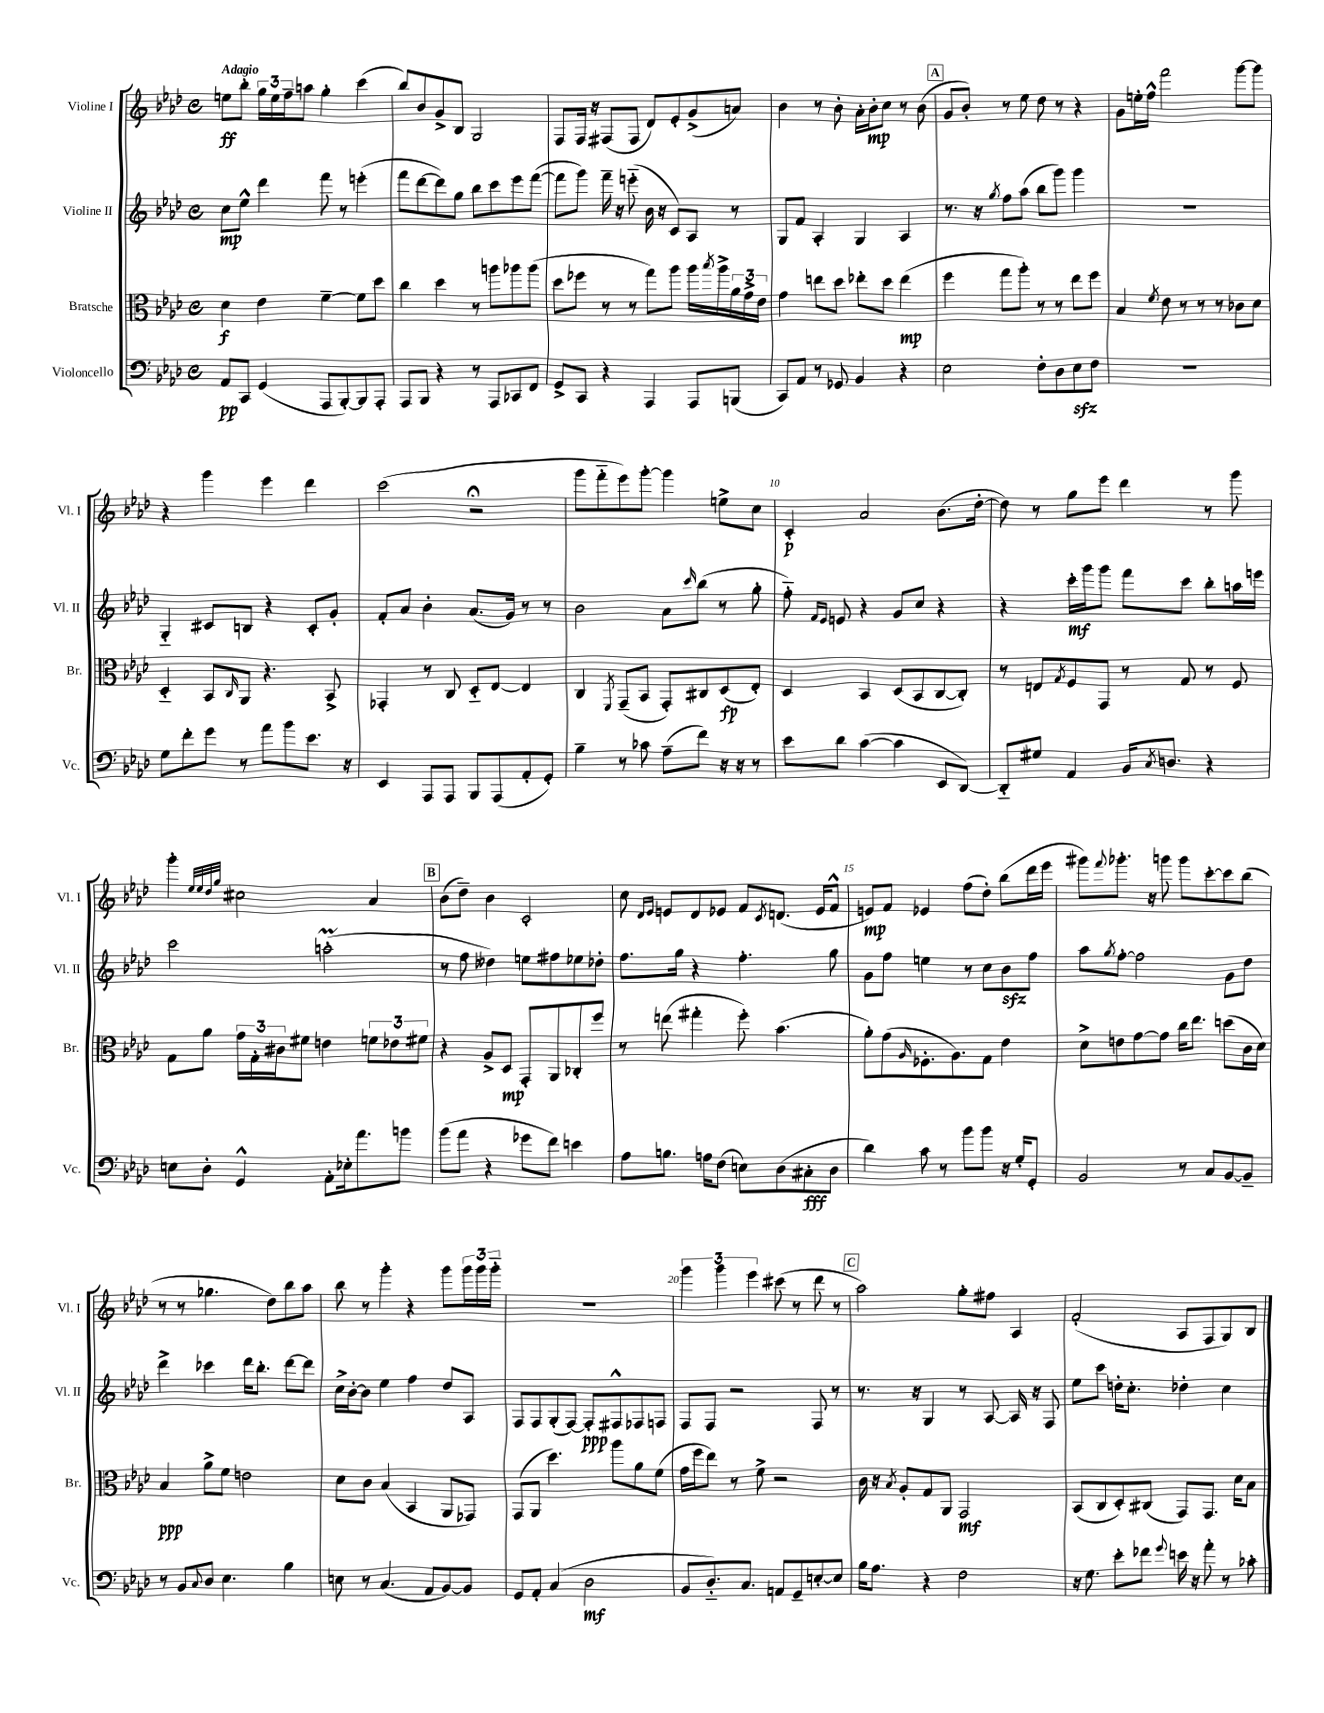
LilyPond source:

<<
\new StaffGroup <<
\new Staff = "s0" \with { instrumentName = "Violine I" shortInstrumentName = "Vl. I" } {
    \clef treble \key aes \major \defaultTimeSignature \time 4/4 \tempo "Adagio"
    e''8\ff bes''8-. \tuplet 3/2 { g''16 e''16 f''16-- } a''8 g''4-. c'''4( |
    bes''8) bes'8 g'8-> bes8 g2 |
    f8 f16 r16 fis8( fis8 des'8) ees'8-. g'8->( a'8) |
    bes'4 r8 bes'8-. aes'16-. bes'16-.\mp c''8 r8 bes'8( |
    \mark \markup { \box "A" } g'8 bes'8-.) r8 ees''8 des''8 r8 r4 |
    g'8 e''16-. f''16-^ f'''2 g'''8~ g'''8 |
    r4 g'''4 ees'''4 des'''4 |
    c'''2( r2\fermata |
    g'''8 f'''8-_ ees'''8) g'''8~-. g'''4 e''8-> c''8 |
    c'4-.\p aes'2 bes'8.( des''16~-. |
    des''8) r8 g''8 ees'''8 des'''4 r8 g'''8 |
    g'''4-. \grace { ees''32 ees''32 des''32 g''32 } cis''2 aes'4 |
    \mark \markup { \box "B" } bes'8( des''8--) bes'4 c'2-. |
    c''8 \grace { des'16 ees'16 } e'8 des'8 ees'8 f'8 \acciaccatura { c'8 } d'8.( ees'16 f'8-^ |
    e'8\mp) f'8 ees'4 f''8( des''8-.) bes''8( des'''16 ees'''16 |
    gis'''8) \appoggiatura { f'''8 } ges'''8.-. r16 g'''8 g'''8 c'''8~-. c'''8 bes''8( |
    r8 r8 ges''4. des''8) bes''8 aes''8 |
    bes''8 r8 g'''4-. r4 g'''8 \tuplet 3/2 { g'''16 g'''16 g'''16-_ } |
    R1 |
    \tuplet 3/2 { g'''4 g'''4 ees'''4 } cis'''8( r8 des'''8 r8 |
    \mark \markup { \box "C" } aes''2) g''8-. fis''8 aes4 |
    f'2-.( aes8 f8 g8) bes8 \bar "|." |
}
\new Staff = "s1" \with { instrumentName = "Violine II" shortInstrumentName = "Vl. II" } {
    \clef treble \key aes \major \defaultTimeSignature \time 4/4
    c''8\mp ees''8-^ des'''4 f'''8 r8 e'''4-.( |
    f'''8 des'''8~ des'''8) g''8 bes''8 c'''8 ees'''8 f'''8~( |
    f'''8 g'''8) f'''16-- r16 e'''8-_( bes'16 r16 c'8) aes8 r8 |
    g8 f'8 aes4-. g4 aes4 |
    \mark \markup { \box "A" } r8. r16 \acciaccatura { g''8 } f''8 aes''8( bes''8 g'''8) g'''4 |
    R1 |
    g4-_ cis'8 b8 r4 cis'8-. g'8-. |
    f'8-. aes'8 bes'4-. aes'8.( g'16) r8 r8 |
    bes'2 aes'8 \grace { c'''16 } bes''8( r8 g''8-. |
    f''8-_) \grace { f'16 ees'16 } e'8 r4 g'8 c''8 r4 |
    r4 c'''16-.\mf g'''16 g'''8 f'''8 c'''8 bes''8-. a''16 e'''16 |
    c'''2 a''2-.\prall( |
    \mark \markup { \box "B" } r8 f''8 deses''4) e''8 fis''8 ees''8 des''8-. |
    f''8. g''16 r4 f''4.-. g''8 |
    g'8 f''8 e''4 r8 c''8 bes'8\sfz f''8 |
    aes''8 \acciaccatura { g''8 } f''8~-. f''2 g'8 des''8 |
    des'''4-> ces'''4 des'''16 bes''8.-. des'''8~ des'''8 |
    c''16-> bes'16~-. bes'8 ees''4 f''4 des''8 aes8 |
    f8 f8 g8-.( f8~) f8-.\ppp fis8-^ fes8 f8 |
    f8 f8 r2 f8 r8 |
    \mark \markup { \box "C" } r8. r16 g4 r8 aes8~ aes16 r16 f8 |
    ees''8 c'''8 d''16-. c''8.-. des''4-. c''4 \bar "|." |
}
\new Staff = "s2" \with { instrumentName = "Bratsche" shortInstrumentName = "Br." } {
    \clef alto \key aes \major \defaultTimeSignature \time 4/4
    des'4\f ees'4 f'4~-- f'8 des''8 |
    c''4 des''4 r8 a''8 aes''8 aes''8( |
    des''8 fes''8 r8 r8 g''8) aes''8 aes''16 \acciaccatura { bes''8 } aes''16-> \tuplet 3/2 { aes'16 g'16-> ees'16 } |
    g'4 e''8 des''8 ees''8-. des''8 ees''4\mp( |
    \mark \markup { \box "A" } f''4 g''8 aes''8-.) r8 r8 ees''8 f''8 |
    bes4 \acciaccatura { f'8 } ees'8 r8 r8 r8 ces'8 des'8 |
    des4-_ bes,8 \grace { c16 } aes,8 r4. bes,8-> |
    ges,4-. r8 c8 des8-_ ees8~ ees4 |
    c4 \acciaccatura { f,8 } g,8--( bes,8 g,8-.) cis8 des8\fp( ees8-.) |
    des4 bes,4 des8( bes,8 c8~ c8-.) |
    r8 e8 \acciaccatura { g8 } f8 g,8 r8 g8 r8 f8 |
    g8 aes'8 \tuplet 3/2 { g'16 g16-. cis'16 } fis'8 e'4 \tuplet 3/2 { f'8 ees'8 fis'8 } |
    \mark \markup { \box "B" } r4 aes8-> des8\mp g,8-. aes,8 ces8-. f''8 |
    r8 e''8( gis''4-. f''8-.) bes'4.( |
    aes'8-.) g'8( \grace { aes16 } fes8.-. aes8.) g8 ees'4 |
    des'8-> e'8 g'8~ g'8 c''16 ees''8. d''8( c'16 des'16) |
    bes4\ppp aes'8-> f'8 e'2 |
    des'8 c'8 bes4( bes,4 aes,8 ges,8) |
    g,8( aes,8 des''4.) aes''8 aes'8 f'8( |
    g'16 f''16 ees''8) r8 f'8-> r2 |
    \mark \markup { \box "C" } c'16 r16 \acciaccatura { bes8 } aes8-. g8 aes,8 g,2\mf |
    bes,8( c8 des8-.) cis8( g,8) g,8. des'16 bes8 \bar "|." |
}
\new Staff = "s3" \with { instrumentName = "Violoncello" shortInstrumentName = "Vc." } {
    \clef bass \key aes \major \defaultTimeSignature \time 4/4
    aes,8\pp c,8 g,4( aes,,8 bes,,8~-.) bes,,8 aes,,8-. |
    aes,,8 bes,,8 r4 r8 aes,,8 ces,8 f,8 |
    g,8-> c,8 r4 aes,,4 aes,,8 b,,8( |
    c,8) aes,8 r8 ges,8 bes,4 r4 |
    \mark \markup { \box "A" } ees2 f8-. des8 ees8\sfz f8 |
    R1 |
    g8 f'8-. g'8 r8 aes'8 bes'8 ees'8. r16 |
    ees,4 aes,,8 aes,,8 bes,,8 aes,,8( aes,8-. g,8-.) |
    bes4-- r8 ces'8 aes8--( f'8) r16 r16 r8 |
    ees'8 des'8 c'4~( c'4 ees,8 des,8~) |
    des,8-_ gis8 aes,4 bes,16 \acciaccatura { c8 } d8. r4 |
    e8 des8-. g,4-^ aes,8-. ees16-. aes'8. b'8 |
    \mark \markup { \box "B" } bes'8( aes'8 r4 ges'8 f'8) e'4 |
    aes8 b8. a16 f8( e8) des8( cis8-.\fff des8 |
    des'4) c'8 r8 bes'8 bes'8 r16 g16-. g,8-. |
    bes,2 r8 c8 bes,8~ bes,8-- |
    r8 bes,8 \appoggiatura { c8 } des8 ees4. bes4 |
    e8 r8 c4.( aes,8 bes,8~) bes,8 |
    g,8 aes,8-. c4( des2\mf |
    bes,8 des8.-_) c8. a,8 g,8-- e8~-. e8 |
    \mark \markup { \box "C" } bes16 aes8. r4 f2 |
    r16 g8. ees'8-. fes'8 \appoggiatura { g'8 } e'16 r16 aes'8-. r8 ces'8-. \bar "|." |
}
>>
>>
\layout { \context { \Score \override BarNumber.break-visibility = ##(#f #t #t) barNumberVisibility = #(every-nth-bar-number-visible 5) } }
